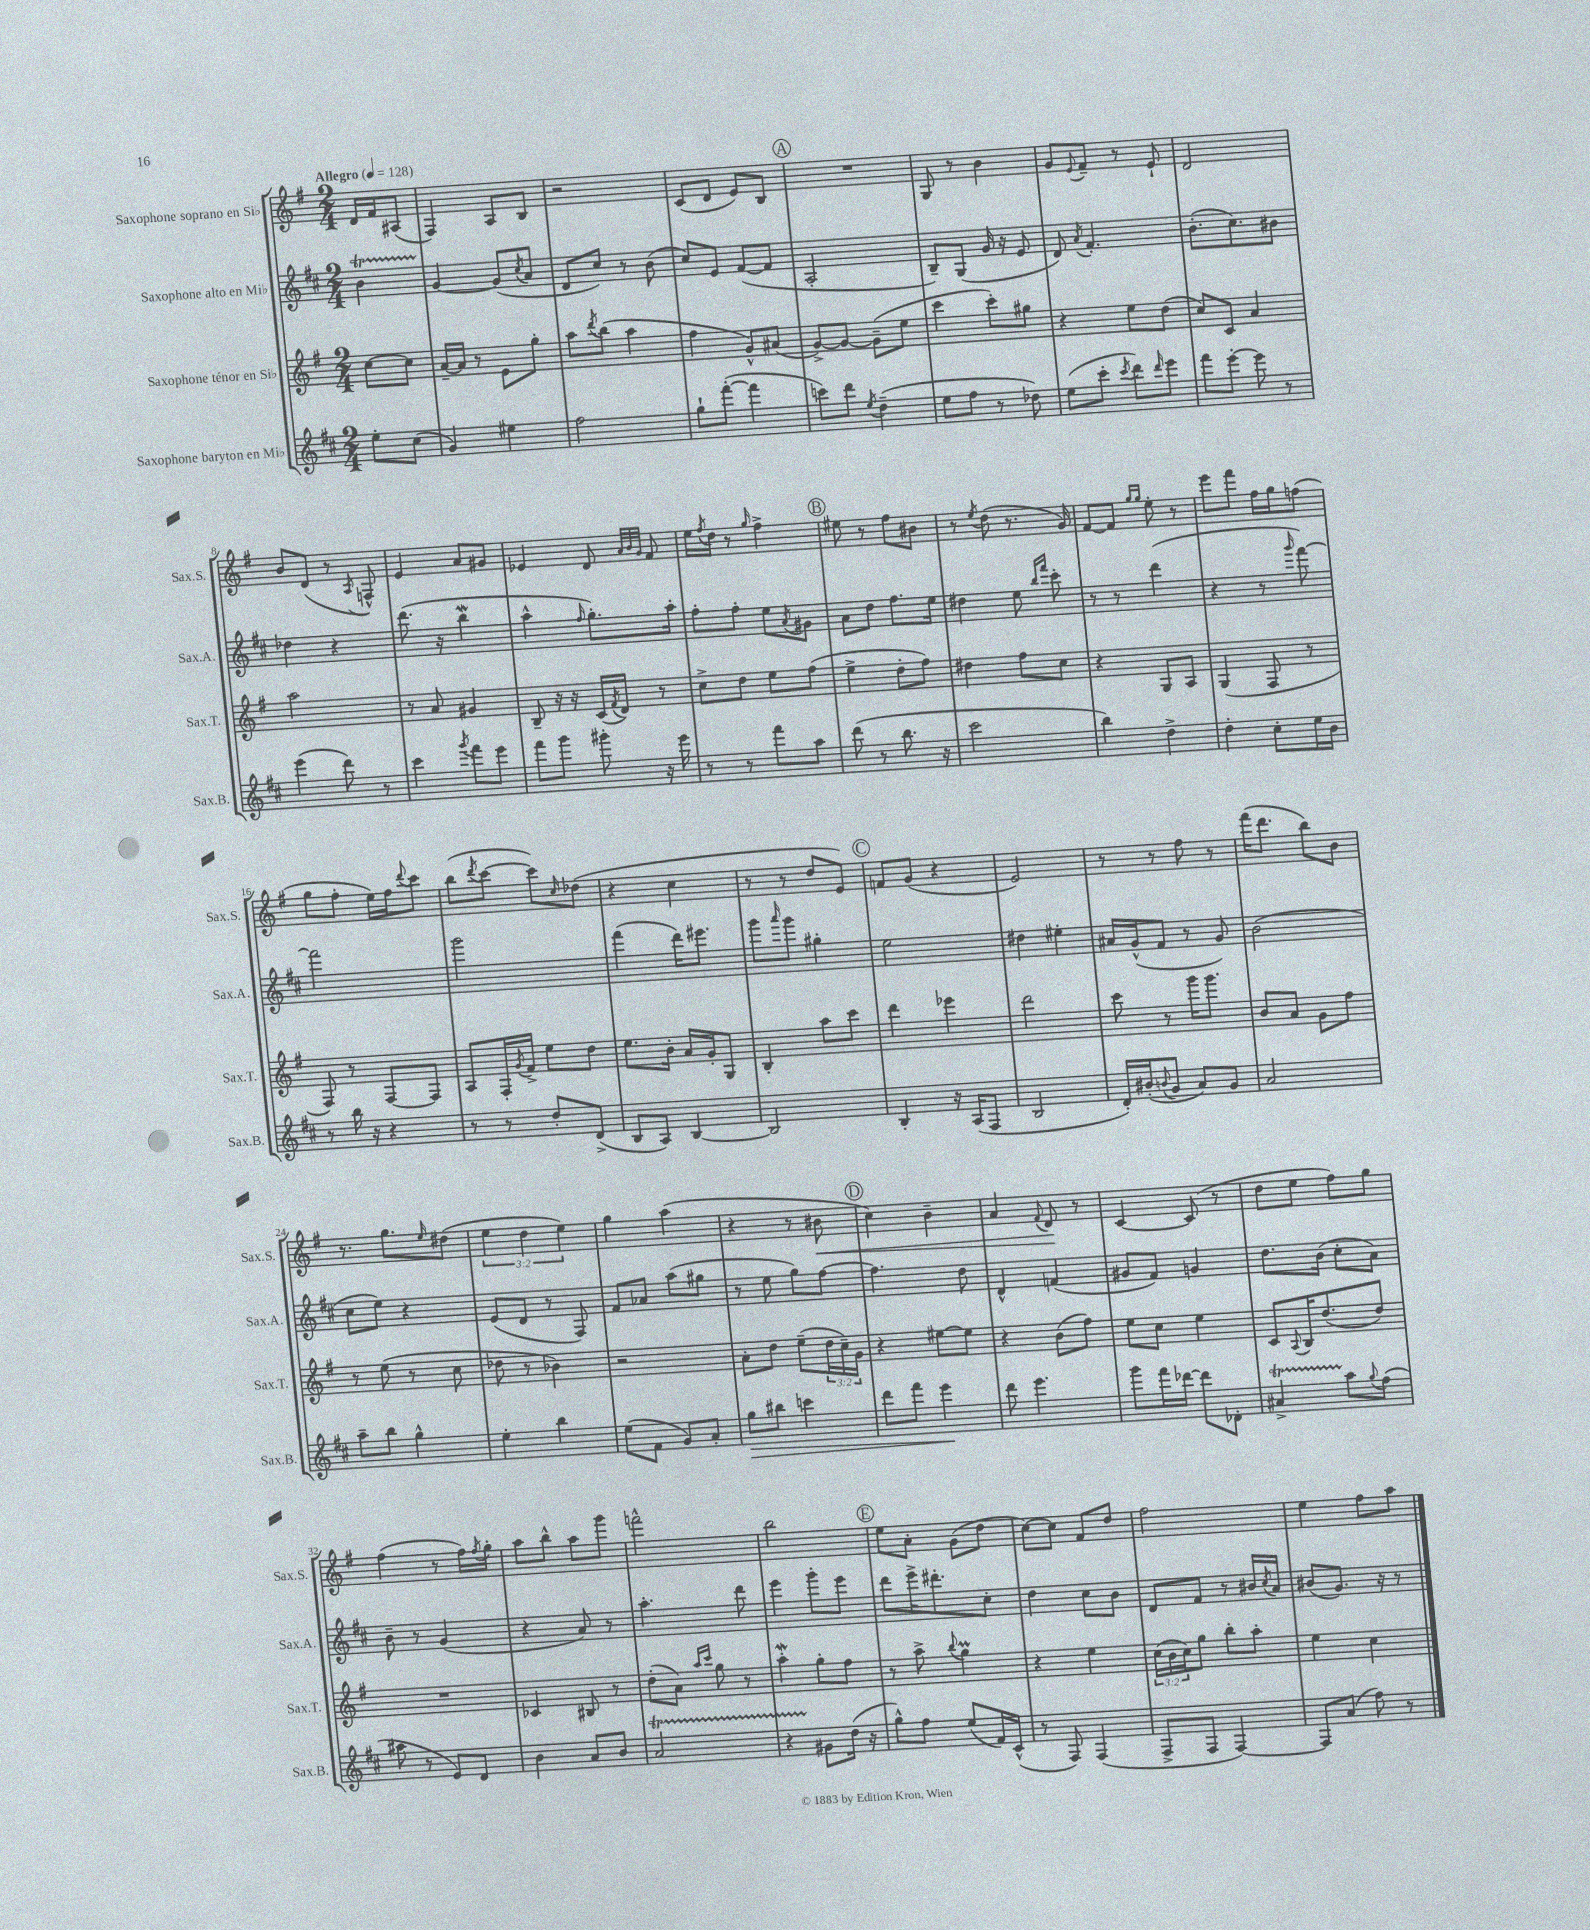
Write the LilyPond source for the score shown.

<<
\new StaffGroup <<
\new Staff = "s0" \with { instrumentName = "Saxophone soprano en Sib" shortInstrumentName = "Sax.S." } {
    \clef treble \key g \major \numericTimeSignature \time 2/4 \override Staff.TupletNumber.text = #tuplet-number::calc-fraction-text \partial 4 \tempo "Allegro" 4 = 128
    d'16 fis'16 ais8( |
    fis4) a8 b8 |
    r2 |
    c'8( d'8 e'8) b8 |
    \mark \markup { \circle "A" } R2 |
    g8 r8 b'4 |
    g'8 \appoggiatura { e'8 } fis'8-- r8 e'8-! |
    d'2 |
    b'8 d'8( r8 \acciaccatura { a8 } f8-^) |
    e'4 a'8 gis'8 |
    ees'4 d'8 \grace { a'32 b'32 g'32 } fis'8 |
    e''16 \acciaccatura { fis''8 } d''16 r8 \grace { g''16 } fis''4-> |
    \mark \markup { \circle "B" } eis''8 r8 fis''8 bis'8 |
    r8 \acciaccatura { e''8 } d''8( r8. g'16) |
    fis'8~ fis'8 \grace { g''16 g''16 } e''8-. r8 |
    e'''8 fis'''8 fis''16 g''16 f''8( |
    g''8 fis''8-. e''16) fis''16 \appoggiatura { d'''8 } c'''8 |
    b''8( \acciaccatura { d'''8 } c'''8~ c'''8) \grace { c''16 } des''8( |
    r4 c''4 |
    r8 r8 d''8 e'8) |
    \mark \markup { \circle "C" } f'8 g'8( r4 |
    e'2) |
    r8 r8 fis''8 r8 |
    fis'''16( d'''8. b''8) b'8 |
    r8. g''8. \grace { e''16 } dis''8( |
    \tuplet 3/2 { e''4 d''4 e''4) } |
    g''4 a''4( |
    r4 r8 bis'8\< |
    \mark \markup { \circle "D" } c''4) b'4-- |
    a'4 \appoggiatura { fis'8 } d'8\! r8 |
    c'4~ c'8( r8 |
    d''8 e''8 fis''8) g''8 |
    fis''4( r8 fis''16) \acciaccatura { fis''8 } g''16-. |
    a''8 b''8-^ a''8 g'''8 |
    f'''2-^ |
    b''2 |
    \mark \markup { \circle "E" } e''8 a'8-. g'8( d''8 |
    c''8~) c''8 fis'8 d''8 |
    fis''2 |
    e''4 fis''8 a''8 \bar "|." |
}
\new Staff = "s1" \with { instrumentName = "Saxophone alto en Mib" shortInstrumentName = "Sax.A." } {
    \clef treble \key d \major \numericTimeSignature \time 2/4 \partial 4
    b'4\startTrillSpan |
    g'4~\stopTrillSpan g'8( \acciaccatura { cis''8 } a'8 |
    d'8 cis''8) r8 b'8( |
    cis''8) e'8 fis'8~( fis'8 |
    \mark \markup { \circle "A" } a2-. |
    b8--) g8( g'16 r16 e'8 |
    d'8) \acciaccatura { a'8 } fis'4.-. |
    b'8.-.( cis''8.) bis'8 |
    des''4 r4 |
    d'''8.( r16 b''4\mordent |
    a''4-^ \grace { fis''16 } g''8.-.) a''16-. |
    fis''8-. fis''8-. e''8 \acciaccatura { a'8 } gis'8 |
    \mark \markup { \circle "B" } a'8 d''8 fis''8. e''16 |
    dis''4 e''8 \grace { b''16 fis'''16 } cis'''8-. |
    r8 r8 d'''4( |
    r4 r8 \grace { g'''16 } fis'''8~) |
    fis'''2 |
    g'''2 |
    fis'''4( d'''16) eis'''8. |
    g'''8 \grace { a'''16 } g'''8 gis''4-. |
    \mark \markup { \circle "C" } e''2 |
    dis''4 eis''4-. |
    ais'16 g'16-^( fis'8 r8 g'8) |
    b'2( |
    cis''8 e''8) r4 |
    e'8( d'8 r8 fis8) |
    fis'8 aes'8 a''8( gis''8 |
    r8 e''8 g''8) fis''8~ |
    \mark \markup { \circle "D" } fis''4. d''8 |
    d'4-^ f'4( |
    gis'8 fis'8) g'4 |
    d''8. b'16( cis''8-. a'8) |
    b'8-- r8 g'4( |
    r4 a'8) r8 |
    a''4.-. d'''8 |
    e'''4 g'''8-. e'''8 |
    \mark \markup { \circle "E" } d'''8 e'''16-> dis'''8.-. cis''8-. |
    d''4 cis''8 b'8 |
    d'8 fis'8 r8 bis'16 \acciaccatura { cis''8 } a'16 |
    bis'8( g'8.) r16 r8 \bar "|." |
}
\new Staff = "s2" \with { instrumentName = "Saxophone ténor en Sib" shortInstrumentName = "Sax.T." } {
    \clef treble \key g \major \numericTimeSignature \time 2/4 \override Staff.TupletNumber.text = #tuplet-number::calc-fraction-text \partial 4
    c''8~ c''8 |
    a'16~-- a'16 r8 e'8 g''8-. |
    a''8 \acciaccatura { d'''8 } b''8( a''4 |
    fis''4 g'8-^) ais'8( |
    \mark \markup { \circle "A" } g'8~->) g'8~ g'8--( e''8 |
    c'''4 c'''8-.) gis''8 |
    r4 e''8 d''8( |
    c''8) c'8 a'4 |
    a''2 |
    r8 a'8 gis'4 |
    b8-- r16 r16 c'16( \acciaccatura { fis'8 } d'16) r8 |
    c''8-> d''8 e''8 fis''8( |
    \mark \markup { \circle "B" } e''4-> d''8-. fis''8) |
    dis''4 fis''8 c''8 |
    r4 g8 a8 |
    g4( fis8 r8 |
    fis8) r8 fis8~ fis8 |
    a8 fis16-. \acciaccatura { g'8 } fis'16-> e''8 d''8 |
    e''8. b'16-. a'16 g'16-. g8 |
    b4-. a''8 c'''8 |
    \mark \markup { \circle "C" } d'''4 ees'''4 |
    d'''2 |
    c'''8 r8 g'''16 g'''8. |
    b'8 a'8 g'8 fis''8 |
    r8 e''8( r8 c''8 |
    des''8 r8 bes'4) |
    r2 |
    a'8-. d''8 e''8--( \tuplet 3/2 { d''16 c''16--) g'16 } |
    \mark \markup { \circle "D" } r4 eis''8~ eis''8 |
    r4 b'8( fis''8) |
    e''8 c''8 e''4 |
    c'8 \appoggiatura { a8 } b16 d''8.( d''8) |
    R2 |
    ces'4 bis8 r8 |
    d''8-.( a'8) \grace { a''16 c'''16 } g''8 r8 |
    a''4-.\mordent g''8-. fis''8 |
    \mark \markup { \circle "E" } r8 a''8-> \appoggiatura { b''8 } g''4\prall |
    r4 e''4 |
    \tuplet 3/2 { c''16( b'16 c''16) } g''8 b''8-. a''8-. |
    e''4 c''4 \bar "|." |
}
\new Staff = "s3" \with { instrumentName = "Saxophone baryton en Mib" shortInstrumentName = "Sax.B." } {
    \clef treble \key d \major \numericTimeSignature \time 2/4 \partial 4
    e''8-. cis''8( |
    g'4) eis''4 |
    fis''2 |
    g''8-! fis'''8~-.( fis'''4 |
    \mark \markup { \circle "A" } c'''8) d'''8 \acciaccatura { e''8 } d''4--( |
    e''8 fis''8 r8 des''8) |
    e''8( cis'''8-. \acciaccatura { cis'''8 } d'''8) \grace { d'''16 } e'''8 |
    fis'''8 e'''8~-. e'''8 r8 |
    e'''4( d'''8) r8 |
    cis'''4 \acciaccatura { g'''8 } fis'''8 e'''8 |
    fis'''8 g'''8 gis'''8-. r16 e'''16 |
    r8 r8 fis'''8 a''8 |
    \mark \markup { \circle "B" } d'''8( r8 b''8. r16 |
    cis'''2 |
    b''4) d''4-> |
    d''4-. cis''8-. e''16 b'16 |
    r8 b''16 r16 r4 |
    r8 r8 d''8-. d'8->( |
    b8 a8) b4~ |
    b2 |
    \mark \markup { \circle "C" } b4-. r16 a16( fis8 |
    b2 |
    d'16-.) bis'16-.( \appoggiatura { b'8 } g'8 a'8) g'8 |
    a'2 |
    a''8-- b''8 g''4-^ |
    e''4-. b''4 |
    e''8( fis'8 g'8) a'8-. |
    g''8\> bis''8 c'''4 |
    \mark \markup { \circle "D" } d'''8 fis'''8 e'''4\! |
    d'''8 e'''4. |
    g'''8 fis'''16 des'''16~ des'''8 des'8-. |
    ais'4->\startTrillSpan a''8\stopTrillSpan \appoggiatura { g''8 } fis''8( |
    ais''8 r8 e'8) d'8 |
    b'4 a'8 b'8 |
    a'2\startTrillSpan |
    r4 gis'8\stopTrillSpan d''16( r16 |
    \mark \markup { \circle "E" } g''8-^) fis''8 e''8( fis'16) cis'16-^( |
    r8 fis8) fis4( |
    fis8-> fis8 fis4~) |
    fis8 a'8( fis''8) r8 \bar "|." |
}
>>
>>
